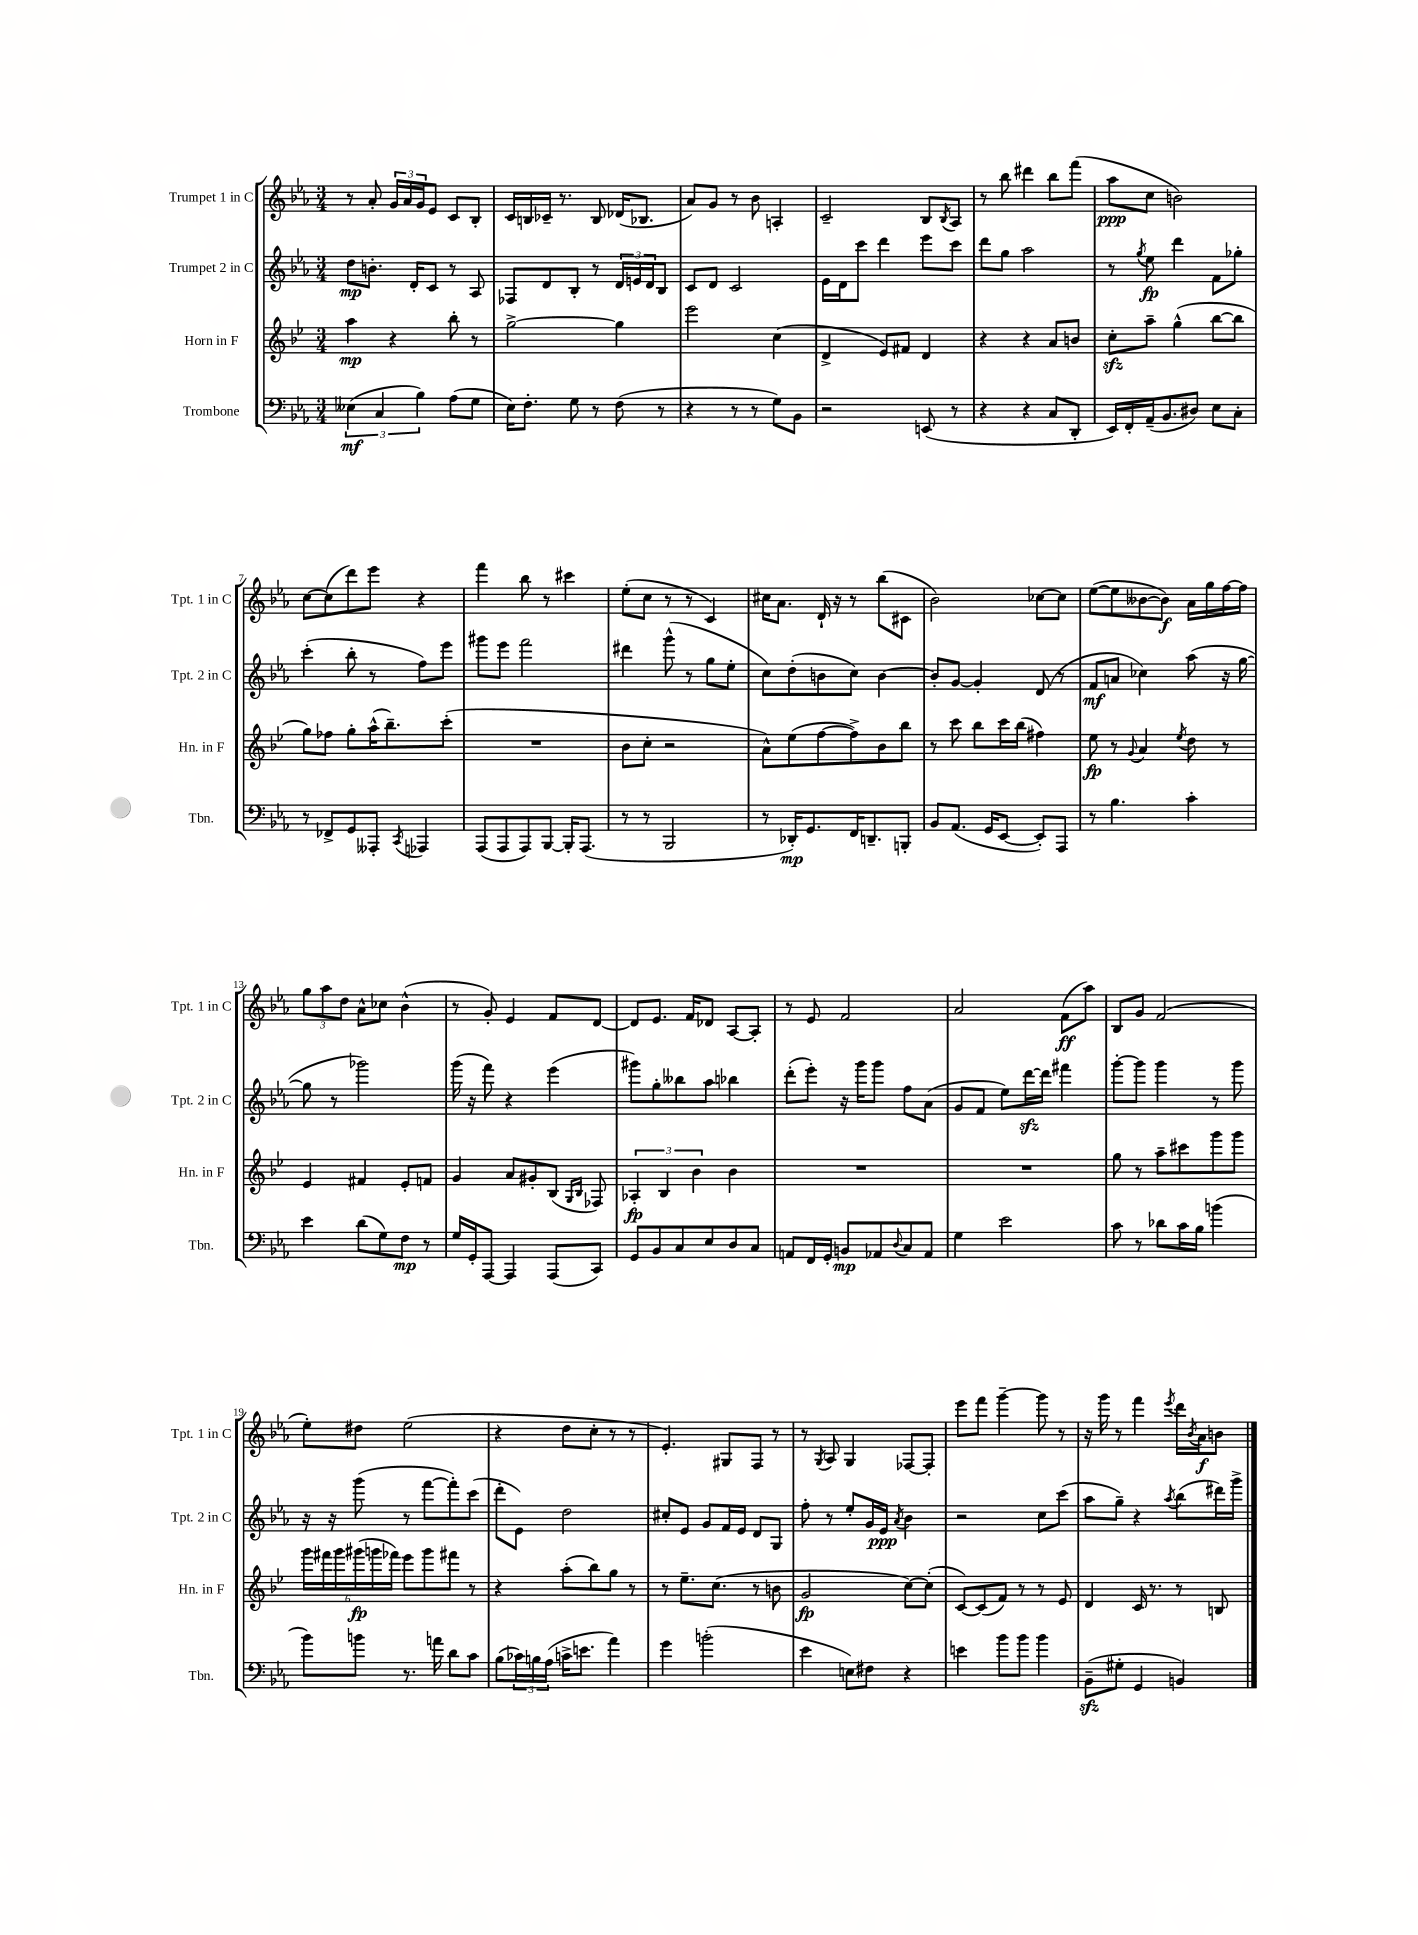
<<
\new StaffGroup <<
\new Staff = "s0" \with { instrumentName = "Trumpet 1 in C" shortInstrumentName = "Tpt. 1 in C" } {
    \clef treble \key ees \major \numericTimeSignature \time 3/4
    r8 aes'8-. \tuplet 3/2 { g'16 aes'16 g'16 } ees'8 c'8 bes8-. |
    c'16 b16 ces'16-- r8. b8 des'16( bes8. |
    aes'8) g'8 r8 bes'8 a4-. |
    c'2-- bes8 \acciaccatura { bes8 } aes8 |
    r8 bes''8 dis'''4 bes''8 f'''8( |
    aes''8\ppp c''8 b'2) |
    c''8~ c''8( d'''8) ees'''8 r4 |
    f'''4 bes''8 r8 cis'''4 |
    ees''8-.( c''8 r8 r8 c'4) |
    cis''16 aes'8. d'16-! r16 r8 bes''8( cis'8 |
    bes'2) ces''8~ ces''8 |
    ees''8~( ees''8 beses'8~ beses'8\f) aes'16 g''16 f''16~ f''16 |
    \tuplet 3/2 { g''8 aes''8 d''8 } aes'8-^ ces''8 bes'4-^( |
    r8 g'8-.) ees'4 f'8 d'8~ |
    d'8 ees'8. f'16 des'8 aes8~ aes8-. |
    r8 ees'8 f'2 |
    aes'2 f'8\ff( aes''8) |
    bes8 g'8 f'2( |
    ees''8-.) dis''8 ees''2( |
    r4 d''8 c''8-. r8 r8 |
    ees'4.-.) gis8 f8 r8 |
    r8 \acciaccatura { g8 } aes8 g4 fes8~ fes8-. |
    ees'''8 f'''8 g'''4~-- g'''8 r8 |
    r16 g'''16 r8 f'''4 \acciaccatura { ees'''8 } d'''16 \acciaccatura { bes'8 } aes'16\f b'8 \bar "|." |
}
\new Staff = "s1" \with { instrumentName = "Trumpet 2 in C" shortInstrumentName = "Tpt. 2 in C" } {
    \clef treble \key ees \major \numericTimeSignature \time 3/4
    d''8\mp b'8.-. d'16-. c'8 r8 aes8 |
    fes8 d'8 bes8-. r8 \tuplet 3/2 { d'16 e'16 d'16 } bes8 |
    c'8 d'8 c'2 |
    ees'16 d'16 c'''8 d'''4 ees'''8 c'''8 |
    d'''8 g''8 aes''2 |
    r8 \acciaccatura { g''8 } ees''8\fp d'''4 f'8 ges''8-. |
    c'''4-.( bes''8-. r8 f''8) ees'''8 |
    gis'''8 ees'''8 f'''2 |
    dis'''4 g'''8-^( r8 g''8 ees''8-. |
    c''8) d''8-.( b'8 c''8) b'4~ |
    b'8-. g'8~ g'4-. d'8( r8 |
    f'8\mf a'8 ces''4) aes''8( r16 g''16~ |
    g''8 r8 ges'''2) |
    g'''16( r16 f'''8) r4 ees'''4( |
    gis'''8) g''8-. beses''8 aes''8 bes''4 |
    d'''8-.( ees'''8-.) r16 g'''16 g'''8 f''8 aes'8( |
    g'8 f'8 ees''8) d'''16~\sfz d'''16 fis'''4 |
    g'''8~-. g'''8 g'''4 r8 g'''8 |
    r16 r16 g'''8( r8 f'''8~ f'''8-.) c'''8( |
    d'''8-. ees'8) d''2 |
    cis''8-. ees'8 g'8 f'16 ees'16 d'8 g8 |
    f''8-. r8 ees''8-. g'16 ees'16\ppp \acciaccatura { aes'8 } bes'4 |
    r2 c''8 c'''8( |
    aes''8 g''8--) r4 \acciaccatura { aes''8 } bes''8( dis'''16) g'''16-> \bar "|." |
}
\new Staff = "s2" \with { instrumentName = "Horn in F" shortInstrumentName = "Hn. in F" } {
    \clef treble \key bes \major \numericTimeSignature \time 3/4
    a''4\mp r4 bes''8-. r8 |
    g''2~-> g''4 |
    ees'''2 c''4( |
    d'4-> ees'8) fis'8 d'4 |
    r4 r4 a'8 b'8 |
    c''8-.\sfz a''8-- g''4-^( bes''8~ bes''8 |
    g''8) fes''8 g''8-. a''16-^( bes''8.--) c'''8-.( |
    R2. |
    bes'8 c''8-. r2 |
    a'8-^) ees''8( f''8~ f''8->) bes'8 bes''8 |
    r8 c'''8 bes''8 c'''16 bes''16( fis''4) |
    ees''8\fp r8 \appoggiatura { g'8 } a'4 \acciaccatura { ees''8 } d''8 r8 |
    ees'4 fis'4 ees'8-. f'8 |
    g'4 a'8 gis'8-. bes8( \grace { g16 bes16 } fes8) |
    \tuplet 3/2 { aes4-.\fp bes4 bes'4 } bes'4 |
    R2. |
    R2. |
    g''8 r8 a''8-- cis'''8 g'''8 g'''8 |
    \tuplet 6/4 { g'''16 fis'''16 g'''16 gis'''16\fp( g'''16 fes'''16) } ees'''8 g'''8 fis'''8 r8 |
    r4 a''8-.( bes''8) g''8 r8 |
    r8 ees''8.-- c''8.( r8 b'8 |
    g'2\fp c''8~) c''8-.( |
    c'8~) c'8( f'8) r8 r8 ees'8 |
    d'4 c'16 r8. r8 b8 \bar "|." |
}
\new Staff = "s3" \with { instrumentName = "Trombone" shortInstrumentName = "Tbn." } {
    \clef bass \key ees \major \numericTimeSignature \time 3/4
    \tuplet 3/2 { eeses4\mf( c4 bes4) } aes8( g8 |
    ees16) f8.-. g8 r8 f8( r8 |
    r4 r8 r8 g8) bes,8 |
    r2 e,8( r8 |
    r4 r4 c8 d,8-. |
    ees,16) f,16-. aes,16--( bes,8. dis8) ees8 c8-. |
    r8 fes,8-> g,8 aeses,,8-. \acciaccatura { c,8 } aes,,4 |
    aes,,8( aes,,8 aes,,8) bes,,8~ bes,,16-. aes,,8.( |
    r8 r8 bes,,2 |
    r8 des,16-.\mp) g,8. f,16 d,8.-- b,,8-. |
    bes,8 aes,8.( g,16 ees,8~ ees,8-.) aes,,8 |
    r8 bes4. c'4-. |
    ees'4 d'8( g8) f8\mp r8 |
    g16 g,16-. aes,,8~ aes,,4 aes,,8( c,8) |
    g,8 bes,8 c8 ees8 d8 c8 |
    a,8 f,16 g,16-. b,8\mp aes,8 \appoggiatura { d8 } c8 aes,8 |
    g4 ees'2 |
    c'8 r8 des'8 c'16 bes16 b'4( |
    bes'8) b'8 r8. a'16 d'8 c'8 |
    bes8( \tuplet 3/2 { ces'16) b16 aes16( } c'16-> e'8. aes'4) |
    g'4 b'2-.( |
    ees'4 e8) fis8 r4 |
    e'4 bes'8 bes'8 bes'4 |
    bes,8--\sfz( gis8-. g,4 b,4) \bar "|." |
}
>>
>>
